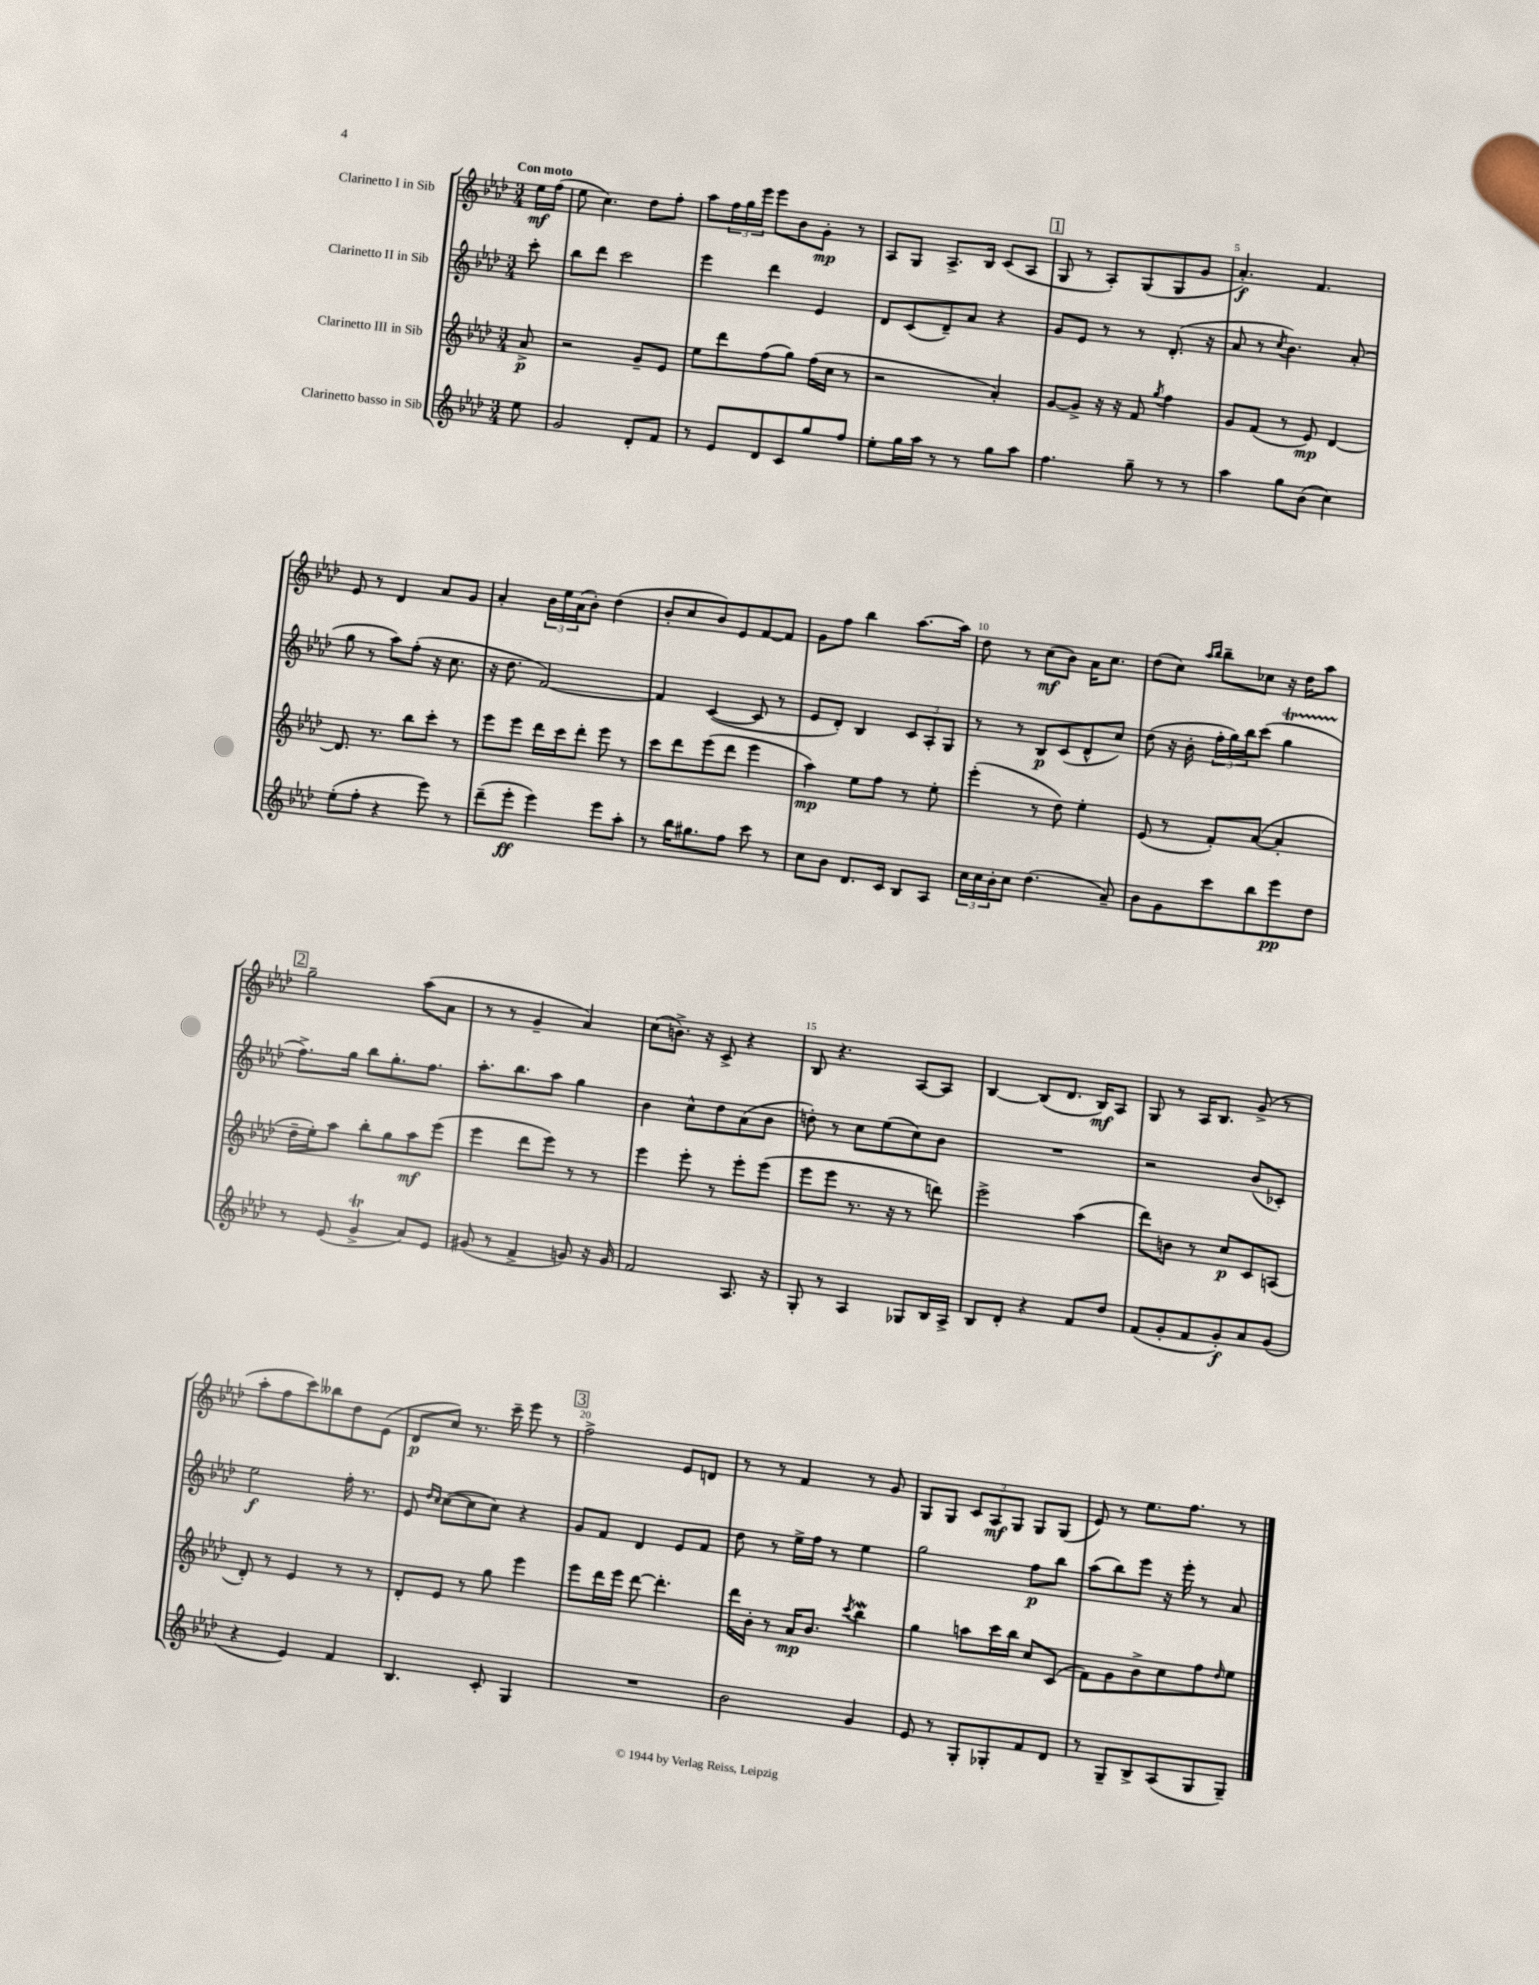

**kern	**dynam	**kern	**dynam	**kern	**dynam	**kern	**dynam
*part4	*part4	*part3	*part3	*part2	*part2	*part1	*part1
*staff4	*staff4	*staff3	*staff3	*staff2	*staff2	*staff1	*staff1
*I"Clarinetto basso in Sib	*	*I"Clarinetto III in Sib	*	*I"Clarinetto II in Sib	*	*I"Clarinetto I in Sib	*
*clefG2	*	*clefG2	*	*clefG2	*	*clefG2	*
*k[b-e-a-d-]	*	*k[b-e-a-d-]	*	*k[b-e-a-d-]	*	*k[b-e-a-d-]	*
*M3/4	*	*M3/4	*	*M3/4	*	*M3/4	*
=	=	=	=	=	=	=	=
!	!	!	!	!	!	!LO:TX:a:B:t=Con moto	!
8ee-\	.	8a-^/	p	8ccc'\	.	16ee-\LL	mf
.	.	.	.	.	.	(16ff\JJ	.
=1	=1	=1	=1	=1	=1	=1	=1
2g/	.	2r	.	8bb-\L	.	8ee-\	.
.	.	.	.	8ddd-\J	.	4.cc\)	.
.	.	.	.	2ccc\	.	.	.
8d-'/L	.	8g~/L	.	.	.	8dd-\L	.
8f/J	.	8e-/J	.	.	.	8ff'\J	.
=2	=2	=2	=2	=2	=2	=2	=2
8r	.	8ee-\L	.	4eee-\	.	8aa-\L	.
8e-/L	.	8ddd-\	.	.	.	24ff\L	.
.	.	.	.	.	.	24gg\	.
.	.	.	.	.	.	24eee-\JJ	.
8d-/	.	(8ff\	.	4ddd-\	.	8eee-\L	.
8c/	.	8gg\J)	.	.	.	8b-\	.
8gg/	.	(16ff\LL	.	4e-/	.	8g'\J	mp
.	.	16cc\JJ	.	.	.	.	.
8ff/J	.	8r	.	.	.	8r	.
=3	=3	=3	=3	=3	=3	=3	=3
8ee-'\L	.	2r	.	8d-/L	.	8A-/L	.
16gg\L	.	.	.	(8c/	.	8G/J	.
16aa-\JJ	.	.	.	.	.	.	.
8r	.	.	.	8d-~/)	.	8.A-^/L	.
8r	.	.	.	8a-/J	.	.	.
.	.	.	.	.	.	16B-/Jk	.
8gg\L	.	4a-'/)	.	4r	.	(8c/L	.
8aa-\J	.	.	.	.	.	8A-/J	.
!!LO:REH:place=s1:t=1
=4	=4	=4	=4	=4	=4	=4	=4
4.ff\	.	[8g/L	.	8g/L	.	8G/	.
.	.	8g^/J]	.	8e-/J	.	8r	.
.	.	16r	.	8r	.	8A-'/L)	.
.	.	16r	.	.	.	.	.
8gg~\	.	8f/	.	8r	.	(8G/	.
.	.	8qgg/	.	.	.	.	.
8r	.	4ff\	.	(8.d-'/	.	8G/	.
8r	.	.	.	.	.	8g/J	.
.	.	.	.	16r	.	.	.
=5	=5	=5	=5	=5	=5	=5	=5
4aa-\	.	8g/L	.	8a-/	.	4.a-'/)	f
.	.	(8f/J	.	8r	.	.	.
.	.	.	.	8qcc/	.	.	.
8gg\L	.	8r	.	4.b-\)	.	.	.
(8b-\J	.	8e-/)	mp	.	.	4.f/	.
4cc\)	.	[4d-/	.	.	.	.	.
.	.	.	.	(8a-'/	.	.	.
!!LO:LB:g=z
=6	=6	=6	=6	=6	=6	=6	=6
(8ee-'\L	.	8.d-/]	.	8gg\	.	8e-/	.
8ff'\J	.	.	.	8r	.	8r	.
.	.	8.r	.	.	.	.	.
4r	.	.	.	8aa-\L)	.	4d-/	.
.	.	8bb-\L	.	(8ff'\J	.	.	.
8eee-\)	.	8ccc'\J	.	16r	.	8a-/L	.
.	.	.	.	8.cc\	.	.	.
8r	.	8r	.	.	.	8g/J	.
=7	=7	=7	=7	=7	=7	=7	=7
(8ddd-~\L	.	8eee-\L	.	16r	.	4a-'/	.
.	.	.	.	8.dd-\	.	.	.
8eee-'\J	ff	8eee-\J	.	.	.	.	.
4eee-\)	.	16ddd-\LL	.	[2f/)	.	24b-\LL	.
.	.	.	.	.	.	24ee-\	.
.	.	16ccc\J	.	.	.	.	.
.	.	.	.	.	.	(24a-\J	.
.	.	8ddd-'\J	.	.	.	8b-'\J)	.
8eee-\L	.	8eee-\	.	.	.	(4dd-\	.
8aa-'\J	.	8r	.	.	.	.	.
=8	=8	=8	=8	=8	=8	=8	=8
8r	.	8ccc\L	.	4f/]	.	8b-'/L	.
16bb-\KL	.	8ddd-\	.	.	.	8cc/	.
8.gg#X\	.	.	.	.	.	.	.
.	.	(8eee-\	.	([4c/	.	8b-/)	.
8ff\J	.	8ddd-\J	.	.	.	8e-/	.
8ccc\	.	4eee-\	.	8c/]	.	[8f/	.
8r	.	.	.	8r	.	8f/J]	.
=9	=9	=9	=9	=9	=9	=9	=9
8cc\L	.	4aa-\)	mp	8e-/L	.	8g\L	.
8b-\J	.	.	.	8d-'/J)	.	8ff\J	.
8.d-/L	.	8ee-\L	.	4B-/	.	4bb-\	.
.	.	8ff\J	.	.	.	.	.
16c/Jk	.	.	.	.	.	.	.
8B-/L	.	8r	.	12c/L	.	[8.aa-\L	.
.	.	.	.	12A-'/	.	.	.
8A-/J	.	8ee-'\	.	.	.	.	.
.	.	.	.	12G/J	.	.	.
.	.	.	.	.	.	16aa-\Jk]	.
=10	=10	=10	=10	=10	=10	=10	=10
24cc\LL	.	(4eee-'\	.	8r	.	8dd-\	.
24cc\	.	.	.	.	.	.	.
24b-'\J	.	.	.	.	.	.	.
8cc\J	.	.	.	8r	.	8r	.
(4.dd-\	.	8r	.	8B-/L	p	(8cc\L	mf
.	.	8dd-\)	.	(8c/	.	8b-\J)	.
.	.	4ee-'\	.	8d-^^/	.	16a-\KL	.
.	.	.	.	.	.	8.cc\J	.
8a-~/)	.	.	.	8cc/J)	.	.	.
=11	=11	=11	=11	=11	=11	=11	=11
8b-\L	.	(8e-/	.	(8dd-\	.	(8dd-\L	.
8g\	.	8r	.	16r	.	8cc\J)	.
.	.	.	.	16b-'\	.	.	.
.	.	.	.	.	.	16qqaa-/LL	.
.	.	.	.	.	.	16qqbb-/JJ	.
8ccc\	.	8f'/L)	.	24ff'\LL	.	8bb-~\L	.
.	.	.	.	24gg\)	.	.	.
.	.	.	.	24bb-\J	.	.	.
8bb-\	.	([8a-/J	.	(8ccc\J	.	8cc-X\J	.
8eee-\	pp	4a-'/]	.	4ggt\	.	16r	.
.	.	.	.	.	.	16dd-\KL	.
8dd-\J	.	.	.	.	.	8aa-\J	.
!!LO:LB:g=z
!!LO:REH:place=s1:t=2
=12	=12	=12	=12	=12	=12	=12	=12
8r	.	16dd-~\LL	.	8.ff^\L)	.	2gg~\	.
.	.	16ee-'\J)	.	.	.	.	.
(8e-/	.	8aa-\J	.	.	.	.	.
.	.	.	.	16gg\Jk	.	.	.
4gt^/	.	8bb-'\L	.	8bb-\L	.	.	.
.	.	8gg\	.	8.gg'\	.	.	.
8a-/L)	.	8aa-\	mf	.	.	(8aa-\L	.
.	.	.	.	8.ff\J	.	.	.
8e-/J	.	(8eee-\J	.	.	.	8a-\J	.
=13	=13	=13	=13	=13	=13	=13	=13
(8g#X/	.	4eee-\	.	8.aa-'\L	.	8r	.
8r	.	.	.	.	.	8r	.
.	.	.	.	8.bb-\	.	.	.
4f^/	.	8ddd-\L	.	.	.	4g~/	.
.	.	8eee-\J)	.	8aa-\J	.	.	.
8gn/)	.	8r	.	4gg\	.	4a-/)	.
16r	.	8r	.	.	.	.	.
16g/	.	.	.	.	.	.	.
=14	=14	=14	=14	=14	=14	=14	=14
2f/	.	4eee-\	.	4b-\	.	(8cc\L	.
.	.	.	.	.	.	8.bn^\J)	.
.	.	8eee-'\	.	8cc^^\L	.	.	.
.	.	.	.	.	.	16r	.
.	.	8r	.	8dd-\	.	8c^/	.
8.A-/	.	8eee-'\L	.	(8a-\	.	4r	.
.	.	(8eee-\J	.	8b-\J	.	.	.
16r	.	.	.	.	.	.	.
=15	=15	=15	=15	=15	=15	=15	=15
8G'/	.	8eee-\L	.	8ddn'\)	.	8B-/	.
8r	.	8eee-\J	.	8r	.	4.r	.
4A-/	.	8.r	.	8cc\L	.	.	.
.	.	.	.	(8ee-\	.	.	.
.	.	16r	.	.	.	.	.
8G-X/L	.	8r	.	8cc\)	.	[8A-/L	.
16B-/L	.	8dddn\)	.	8b-\J	.	8A-/J]	.
16A-^/JJ	.	.	.	.	.	.	.
=16	=16	=16	=16	=16	=16	=16	=16
8B-/L	.	2eee-^\	.	2.r	.	[4B-/	.
8d-'/J	.	.	.	.	.	.	.
4r	.	.	.	.	.	(8B-/L]	.
.	.	.	.	.	.	8.d-/J	.
8f/L	.	(4aa-\	.	.	.	.	.
.	.	.	.	.	.	16B-/KL)	mf
8dd-/J	.	.	.	.	.	8A-/J	.
=17	=17	=17	=17	=17	=17	=17	=17
(8f/L	.	8ddd-\L)	.	2r	.	8G/	.
8g'/	.	8bn\J	.	.	.	8r	.
8f/	.	8r	.	.	.	16A-/KL	.
.	.	.	.	.	.	8.B-/J	.
8g'/)	f	8cc/L	p	.	.	.	.
8a-/	.	8c/	.	(8b-/L	.	(8g^/	.
(8g/J	.	(8An/J	.	8c-X'/J)	.	8r	.
!!LO:LB:g=z
=18	=18	=18	=18	=18	=18	=18	=18
4r	.	8d-'/)	.	2ee-\	f	8aa-'\L	.
.	.	8r	.	.	.	8ff\	.
4e-/)	.	4e-/	.	.	.	8ccc\)	.
.	.	.	.	.	.	8bb--X\	.
4f/	.	8r	.	16ff'\	.	8dd-\	.
.	.	.	.	8.r	.	.	.
.	.	8r	.	.	.	(8e-\J	.
=19	=19	=19	=19	=19	=19	=19	=19
4.B-/	.	8d-'/L	.	8e-/	.	8d-/L	p
.	.	.	.	16qqdd-/LL	.	.	.
.	.	.	.	16qqcc/JJ	.	.	.
.	.	8e-/J	.	([8cc\L	.	8cc/J)	.
.	.	8r	.	8cc\]	.	8.r	.
8c'/	.	8gg\	.	8cc\J)	.	.	.
.	.	.	.	.	.	16ccc~\	.
4G/	.	4eee-\	.	4r	.	8eee-\	.
.	.	.	.	.	.	8r	.
!!LO:REH:place=s1:t=3
=20	=20	=20	=20	=20	=20	=20	=20
2.r	.	8eee-\L	.	8g/L	.	2ff^\	.
.	.	16ddd-\L	.	8f/J	.	.	.
.	.	16eee-\JJ	.	.	.	.	.
.	.	[8ddd-\	.	4d-/	.	.	.
.	.	4.ddd-'\]	.	.	.	.	.
.	.	.	.	8e-/L	.	8e-/L	.
.	.	.	.	8f/J	.	8dn/J	.
=21	=21	=21	=21	=21	=21	=21	=21
2b-\	.	16ddd-\LL	.	8dd-\	.	8r	.
.	.	16b-'\JJ	.	.	.	.	.
.	.	8r	.	8r	.	8r	.
.	.	16a-/KL	mp	16ee-^\LL	.	4f/	.
.	.	8.b-/J	.	16ff\JJ	.	.	.
.	.	.	.	8r	.	.	.
.	.	8qccc/	.	.	.	.	.
4g/	.	4bb-W\	.	4ee-\	.	8r	.
.	.	.	.	.	.	8g/	.
=22	=22	=22	=22	=22	=22	=22	=22
8e-/	.	4gg\	.	2gg\	.	8G/L	.
8r	.	.	.	.	.	8G/J	.
8G'/L	.	8aan\L	.	.	.	12c/L	.
.	.	.	.	.	.	12A-/	mf
8G-X'/	.	16ccc\L	.	.	.	.	.
.	.	.	.	.	.	12G/J	.
.	.	16bb-\JJ	.	.	.	.	.
8f/	.	8cc/L	.	8ff\L	p	8G/L	.
8d-/J	.	(8c/J	.	8bb-\J	.	(8G/J	.
=23	=23	=23	=23	=23	=23	=23	=23
8r	.	8f\L)	.	(8aa-\L	.	8e-/)	.
8G~/L	.	8g\	.	8bb-\)	.	8r	.
8B-^/	.	8b-^\	.	8eee-\J	.	8.ee-\L	.
(8A-/	.	8cc\	.	16r	.	.	.
.	.	.	.	16eee-'\	.	8.ff\J	.
8G/	.	8ff\	.	8r	.	.	.
.	.	16qqdd-/	.	.	.	.	.
8G~/J)	.	8ee-\J	.	8a-/	.	8r	.
==	==	==	==	==	==	==	==
*-	*-	*-	*-	*-	*-	*-	*-
